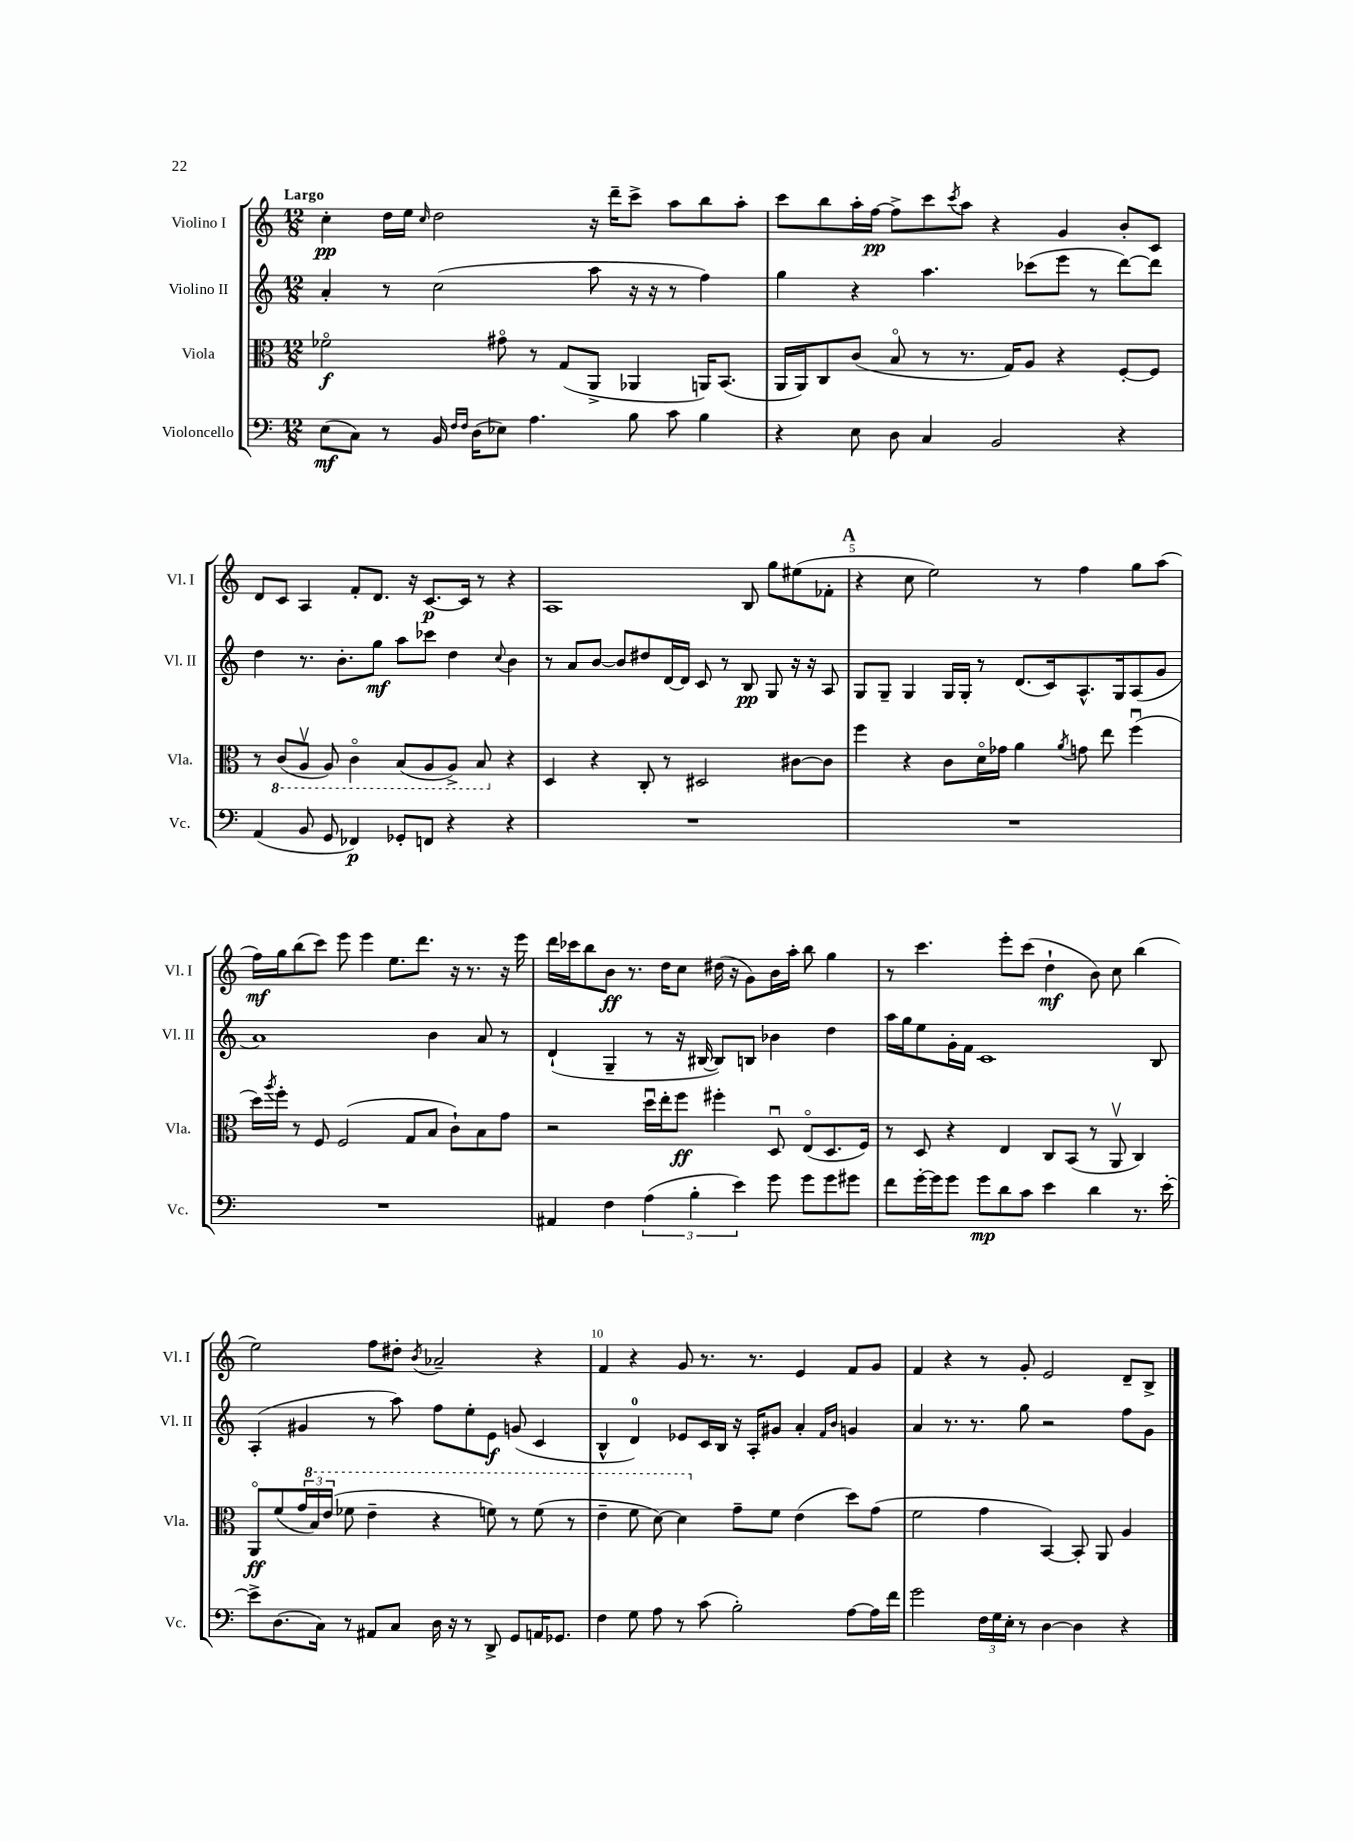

**kern	**kern	**kern	**kern
*staff4	*staff3	*staff2	*staff1
*clefF4	*clefC3	*clefG2	*clefG2
*k[]	*k[]	*k[]	*k[]
*M12/8	*M12/8	*M12/8	*M12/8
(8E\L	2f-o\	4a'/	4cc'\
8C\J)	.	.	.
8r	.	8r	16dd\LL
.	.	.	16ee\JJ
.	.	.	16qqcc/
16BB/	.	(2cc\	2dd\
16qqF/LL	.	.	.
16qqF/JJ	.	.	.
(16D\LK	.	.	.
8E-\J)	8g#o\	.	.
4.A\	8r	.	.
.	(8G/L	.	.
.	8AA^/J	8aa\	16r
.	.	.	16ddd~\LK
8B\	4AA-/	16r	8ccc^\J
.	.	16r	.
8c\	.	8r	8aa\L
4B\	16AA/LK)	4ff\)	8bb\
.	(8.BB/J	.	.
.	.	.	8aa'\J
=	=	=	=
4r	16AA/LL	4gg\	8ccc\L
.	16AA/J)	.	.
.	8C/	.	8bb\
8E\	(8c/J	4r	16aa'\L
.	.	.	[16ff\JJ
8D\	8Bo/	.	8ff^\]L
4C/	8r	4.aa\	8ccc\
.	.	.	8qccc/
.	8.r	.	8aa\J
2BB/	.	.	4r
.	16G/LK)	.	.
.	8A/J	(8ccc-\L	.
.	4r	8eee\J	4g/
.	.	8r	.
4r	[8F'/L	[8ddd\L)	8b'/L
.	8F/]J	8ddd\]J	8c/J
=	=	=	=
(4AA/	8r	4dd\	8d/L
.	(8C/L	.	8c/J
8BB/	8AAv/J	8.r	4A/
8GG/	8AA/)	.	.
.	.	8.b'\L	.
4FF-/)	4Co\	.	8f'/L
.	.	8gg\J	8.d/J
8GG-'/L	(8BB/L	8aa\L	.
.	.	.	16r
8FF/J	8AA/	8ccc-\J	[8.c/L
4r	8AA^/J)	4dd\	.
.	.	.	16c/]Jk
.	8BB/	.	8r
.	.	8qqcc/	.
4r	4r	4b\	4r
=	=	=	=
1.r	4D/	8r	1A
.	.	8a/L	.
.	4r	[8b/J	.
.	.	8b/]L	.
.	8C'/	8dd#/	.
.	8r	[16d/L	.
.	.	16d/]JJ	.
.	2D#/	8c/	.
.	.	8r	.
.	.	8B/	8B/
.	.	8G/	8gg\L
.	[8c#\L	16r	(8ee#\
.	.	16r	.
.	8c#\]J	8A/	8f-'\J
=	=	=	=
1.r	4ff\	8G/L	4r
.	.	8G~/J	.
.	4r	4G/	8cc\
.	.	.	2ee\)
.	8c\L	16G/LL	.
.	.	16G'/JJ	.
.	16do\L	8r	.
.	16g-\JJ	.	.
.	4a\	(8.d/L	.
.	.	.	8r
.	.	16c/k)	.
.	8qa/	.	.
.	8g\	8.A^^/	4ff\
.	8ee\	.	.
.	.	16G/k	.
.	(4ffu\	(8A/	8gg\L
.	.	8g/J	(8aa\J
=	=	=	=
1.r	16dd\LL)	1a)	16ff\LL)
.	8qaa/	.	.
.	16ff'\JJ	.	16gg\J
.	8r	.	(8bb\
.	8F/	.	8ccc\J)
.	(2F/	.	8eee\
.	.	.	4eee\
.	.	.	8.ee\L
.	8G/L	.	.
.	.	.	8.ddd\J
.	8B/J	4b\	.
.	8c`\L)	.	16r
.	.	.	8.r
.	8B\	8a/	.
.	8g\J	8r	16r
.	.	.	16eee\
=	=	=	=
4AA#/	2r	(4d`/	16ddd\LL
.	.	.	16ccc-\J
.	.	.	8bb\
4F\	.	4G~/	8b\J
.	.	.	8.r
(6A\	16ddu\LL	8r	.
.	16ee'\J	.	16dd\LK
.	8ff\J	16r	8cc\J
6B'\	.	.	.
.	.	[16B#/	.
.	4ff#'\	8B#/]L)	(16dd#\
.	.	.	16r
6e\)	.	.	.
.	.	8B/J	8g\L)
8g\	8Du/	4b-\	16b\L
.	.	.	16aa'\JJ
8g\L	(8Eo/L	.	8bb\
8g\	8.D/	4dd\	4gg\
8g#\J	.	.	.
.	16F/Jk)	.	.
=	=	=	=
8f\L	8r	16aa\LL	8r
.	.	16gg\J	.
[16g'\L	8D/	8ee\	4.ccc\
16g\]J	.	.	.
8g\J	4r	16g'\L	.
.	.	16f\JJ	.
8g\L	.	1c	.
8d\	4E/	.	8eee'\L
8c\J	.	.	(8ccc\J
4e\	8C/L	.	4dd`\
.	(8BB/J	.	.
4d\	8r	.	8b\)
.	8AAv/	.	8cc\
8.r	4C/)	.	(4bb\
.	.	8B/	.
[16e'\	.	.	.
=	=	=	=
8e^\]L	8AAo/L	(4A'/	2ee\)
(8.D\	(8f/	.	.
.	24g/L	4g#/	.
.	24b/)	.	.
16C\Jk)	.	.	.
.	(24ee/JJ	.	.
8r	8ff-\	.	.
8AA#/L	4ee~\	8r	8ff\L
8C/J	.	8aa\)	8dd#'\J
.	.	.	8qb/
16D\	4r	8ff\L	2a-~/
16r	.	.	.
8r	.	8ee'\	.
8DD^/	8ff\)	8e\J	.
8GG/L	8r	(8g/	.
16AA/K	(8ff\	4c/	4r
8.GG-/J	.	.	.
.	8r	.	.
=	=	=	=
4F\	4ee~\	4B^^/	4f/
8G\	8ff\	4d/)	4r
8A\	[8dd\)	.	.
8r	4dd\]	8e-/L	8g/
(8c\	.	16c/L	8.r
.	.	16B/JJ	.
2B'\)	8g~\L	16r	.
.	.	16A'/LK	8.r
.	8f\J	8g#/J	.
.	(4e\	4a'/	4e/
.	.	16qqf/LL	.
.	.	16qqb/JJ	.
[8A\L	8dd\L)	4g/	8f/L
16A\]L	(8g\J	.	8g/J
16f\JJ	.	.	.
=	=	=	=
2g\	2f\	4a/	4f/
.	.	8.r	4r
.	.	8.r	.
24F\LL	4g\	.	8r
24G\	.	.	.
24E'\JJ	.	.	.
8r	.	8gg\	8g'/
[4D\	[4BB/)	2r	2e/
4D\]	8BB'/]	.	.
.	8AA/	.	.
4r	4A/	8ff\L	8d~/L
.	.	8g\J	8B^/J
==	==	==	==
*-	*-	*-	*-
